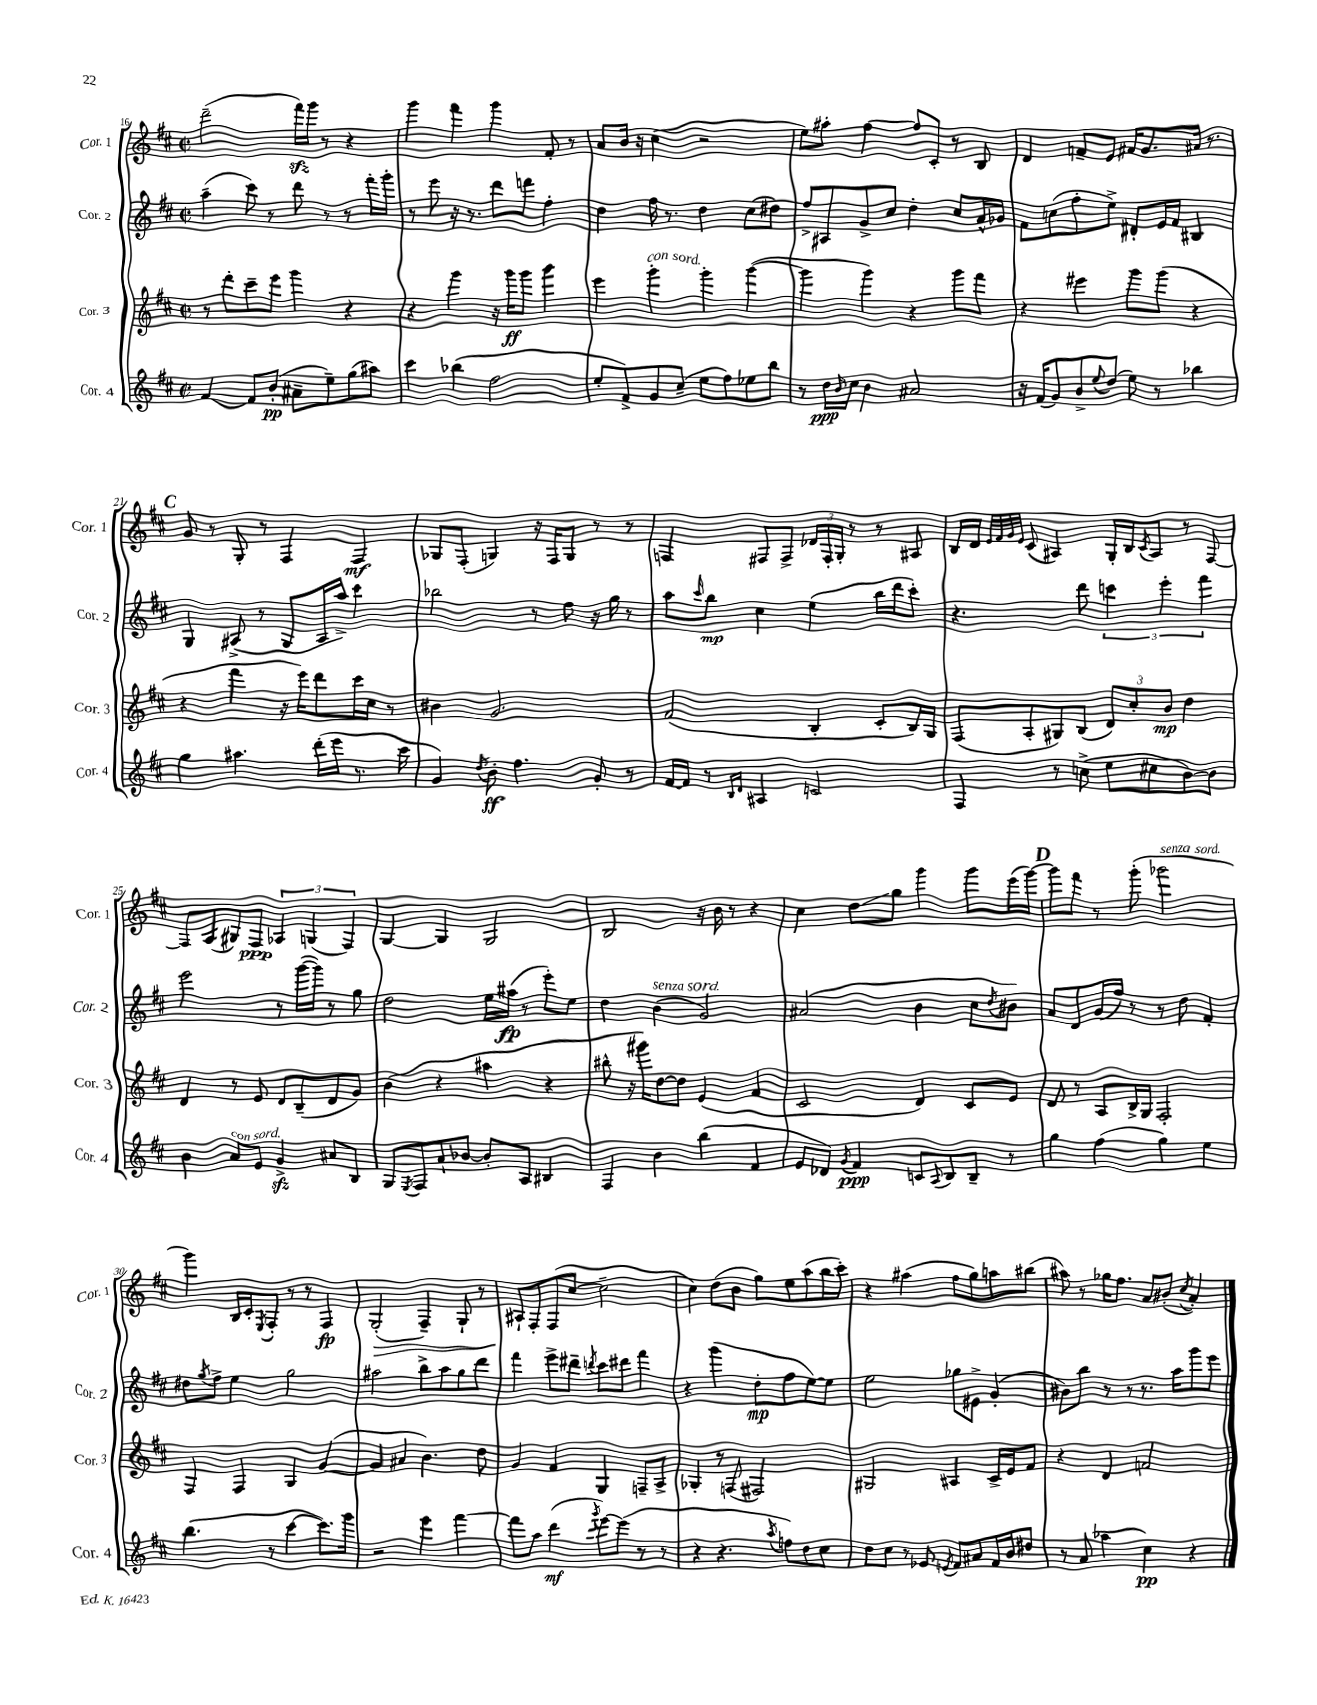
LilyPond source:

<<
\new StaffGroup <<
\new Staff = "s0" \with { instrumentName = "Cor. 1" shortInstrumentName = "Cor. 1" } {
    \clef treble \key d \major \defaultTimeSignature \time 2/2
    d'''2--( fis'''16\sfz) g'''16 r8 r4 |
    g'''4 fis'''4 g'''4 fis'8-. r8 |
    a'8 b'16 r16 cis''4( r2 |
    e''8) ais''8-. fis''4~ fis''8 cis'8-. r8 b8 |
    d'4 f'8-- e'8 fis'16 g'8. ais'16 r8. |
    \mark \markup { \bold "C" } g'8 r8 g8-. r8 fis4 fis4\mf |
    ges8 fis8-.( g4) r16 fis16 g8 r8 r8 |
    f4 fis8 fis8-> \tuplet 3/2 { des'16 fis16-. g16-. } r8 r8 ais8 |
    b16 d'16 \grace { e'32 fis'32 g'32 e'32 } cis'8( ais4) g16-. b16 \acciaccatura { cis'8 } ais8 r8 fis8~ |
    fis8 a8( gis8) fis8\ppp \tuplet 3/2 { aes4 g4( fis4) } |
    g4~ g4 g2 |
    b2 r16 b'16 r8 r4 |
    cis''4 d''8\glissando g''8 g'''4 g'''8 e'''16( g'''16~) |
    \mark \markup { \bold "D" } g'''8 fis'''8 r8 g'''8-.( ges'''2^\markup { \italic "senza sord." } |
    g'''4) b16 cis'16-. \acciaccatura { e8 } fis8-. r8 r8 fis4\fp |
    g2-.\>( fis4--) g8-! r8 |
    ais8-!\! fis8-. fis8( cis''8~ cis''2-- |
    cis''4) d''8( b'8 g''8) e''8 a''8( b''16 cis'''16-.) |
    r4 ais''4( fis''8 g''8) a''8 bis''8( |
    ais''8) r8 ges''16 fis''8. a'8 bis'8-.( \acciaccatura { cis''8 } a'4-.) \bar "|." |
}
\new Staff = "s1" \with { instrumentName = "Cor. 2" shortInstrumentName = "Cor. 2" } {
    \clef treble \key d \major \defaultTimeSignature \time 2/2
    a''4--( cis'''8) r8 d'''8 r8 r8 fis'''16-. g'''16-. |
    r8 e'''8 r16 r8. d'''8 f'''8 fis''4-. |
    d''4 fis''16 r8. d''4 cis''8( dis''8) |
    fis''8-> ais8 g'8-> cis''8 d''4-. cis''8 a'16-^ ges'16 |
    fis'8 c''8( fis''8-. e''8->) dis'8-. e'16 fis'16 bis4 |
    \mark \markup { \bold "C" } g4 ais8->( r8 g8 ais16 a''16->) cis'''4 |
    bes''2 r8 fis''8 r16 g''16 r8 |
    a''8 \grace { cis'''16 } b''8\mp cis''4 e''4( b''16 d'''16 cis'''8-.) |
    r4. d'''8 \tuplet 3/2 { c'''4 e'''4-. fis'''4 } |
    e'''2 r8 g'''16~( g'''16) r8 g''8 |
    d''2 e''16 ais''16\fp( r8 e'''8-.) e''8 |
    d''4 b'4^\markup { \italic "senza sord." }( g'2) |
    ais'2( b'4 cis''8 \acciaccatura { d''8 } bis'8) |
    \mark \markup { \bold "D" } a'8 d'8 g'16( fis''16) r8 r8 d''8 fis'4-. |
    dis''8 \acciaccatura { g''8 } fis''8-> e''4 g''2 |
    ais''2 b''8-> ais''8 g''8 d'''8 |
    fis'''4 e'''8-> dis'''8-- \acciaccatura { d'''8 } cis'''8 dis'''8 fis'''4 |
    r4 g'''4( d''8-.\mp fis''8 e''8~) e''8 |
    e''2 ges''8 eis'8-> g'4-.( |
    bis'8) b''8 r8 r8 r8. a''16 g'''8 e'''8 \bar "|." |
}
\new Staff = "s2" \with { instrumentName = "Cor. 3" shortInstrumentName = "Cor. 3" } {
    \clef treble \key d \major \defaultTimeSignature \time 2/2
    r8 d'''8-. cis'''8-- e'''8 g'''4 r4 |
    r4 g'''4 r16 g'''16\ff g'''8 g'''4 |
    e'''4 g'''4-.^\markup { \italic "con sord." } g'''4-. g'''4~( |
    g'''4 g'''4) r4 g'''8 fis'''8 |
    r4 eis'''4 g'''8 g'''8( r4 |
    \mark \markup { \bold "C" } r4 fis'''4 r16 e'''16) d'''8 cis'''16 cis''16 r8 |
    bis'4 g'2. |
    fis'2( b4-. cis'8-. b16) g16 |
    fis8( a8-. gis8) b8( \tuplet 3/2 { d'8) cis''8-. b'8\mp } d''4 |
    d'4 r8 e'8 d'8 b8--( d'8 g'8) |
    b'4( r4 ais''4 r4 |
    bis''8-^ r16 gis'''16) d''8~ d''8 e'4( fis'4 |
    cis'2 d'4) cis'8 e'8 |
    \mark \markup { \bold "D" } d'8 r8 a8 b16-> g16 fis2-. |
    fis4 fis4 g4 g'4~( |
    g'4 ais'4 b'4.) d''8 |
    g'4 fis'4 g4 f8-- a8-> |
    ges4-. r8 f8( fis2) |
    gis2 ais4 cis'16-> e'16 fis'8 |
    r4 d'4 f'2 \bar "|." |
}
\new Staff = "s3" \with { instrumentName = "Cor. 4" shortInstrumentName = "Cor. 4" } {
    \clef treble \key d \major \defaultTimeSignature \time 2/2
    fis'4~ fis'8 b'8-.\pp( ais'8-- e''8--) g''8( ais''8) |
    cis'''4 bes''4( fis''2 |
    e''8-. fis'8->) g'8 cis''8--( e''8 fis''8) ees''8 b''8 |
    r8 d''16\ppp \grace { b'16 } cis''16 b'4 ais'2 |
    r16 fis'16( g'8) b'8-> \appoggiatura { e''8 } d''8( e''8) r8 bes''4 |
    \mark \markup { \bold "C" } g''4 ais''4. d'''16-.( e'''16 r8. cis'''16 |
    g'4) \acciaccatura { d''8 } b'8-.\ff fis''4. g'8-. r8 |
    fis'16~ fis'16 r8 \grace { b16 d'16 } ais4 c'2 |
    fis4 r8 c''8->( e''8 cis''8 b'8~) b'8 |
    b'4 a'8^\markup { \italic "con sord." } e'8 g'4->\sfz ais'8 b8 |
    g8 \acciaccatura { e8 } fis8 a'8-! bes'8~ bes'8-. a8 bis4 |
    fis4 b'4 b''4( fis'4 |
    e'8 des'8) \acciaccatura { g'8 } fis'4\ppp c'8 \appoggiatura { a8 } b8 b8-- r8 |
    \mark \markup { \bold "D" } g''4 fis''4( g''4) e''4 |
    b''4.( r8 cis'''4~ cis'''8.) g'''16 |
    r2 e'''4 fis'''4~ |
    fis'''8 a''8 d'''4\mf( \acciaccatura { g'''8 } e'''8~) e'''8( r8 r8 |
    r4 r4. \acciaccatura { a''8 } f''8) d''8 cis''8 |
    d''8 cis''8 r8 ees'8 \acciaccatura { e'8 } fis'8 ais'8 fis'16 b'16 dis''8 |
    r8 a'8( aes''4 cis''4\pp) r4 \bar "|." |
}
>>
>>
\layout { \context { \Score currentBarNumber = #16 } }
